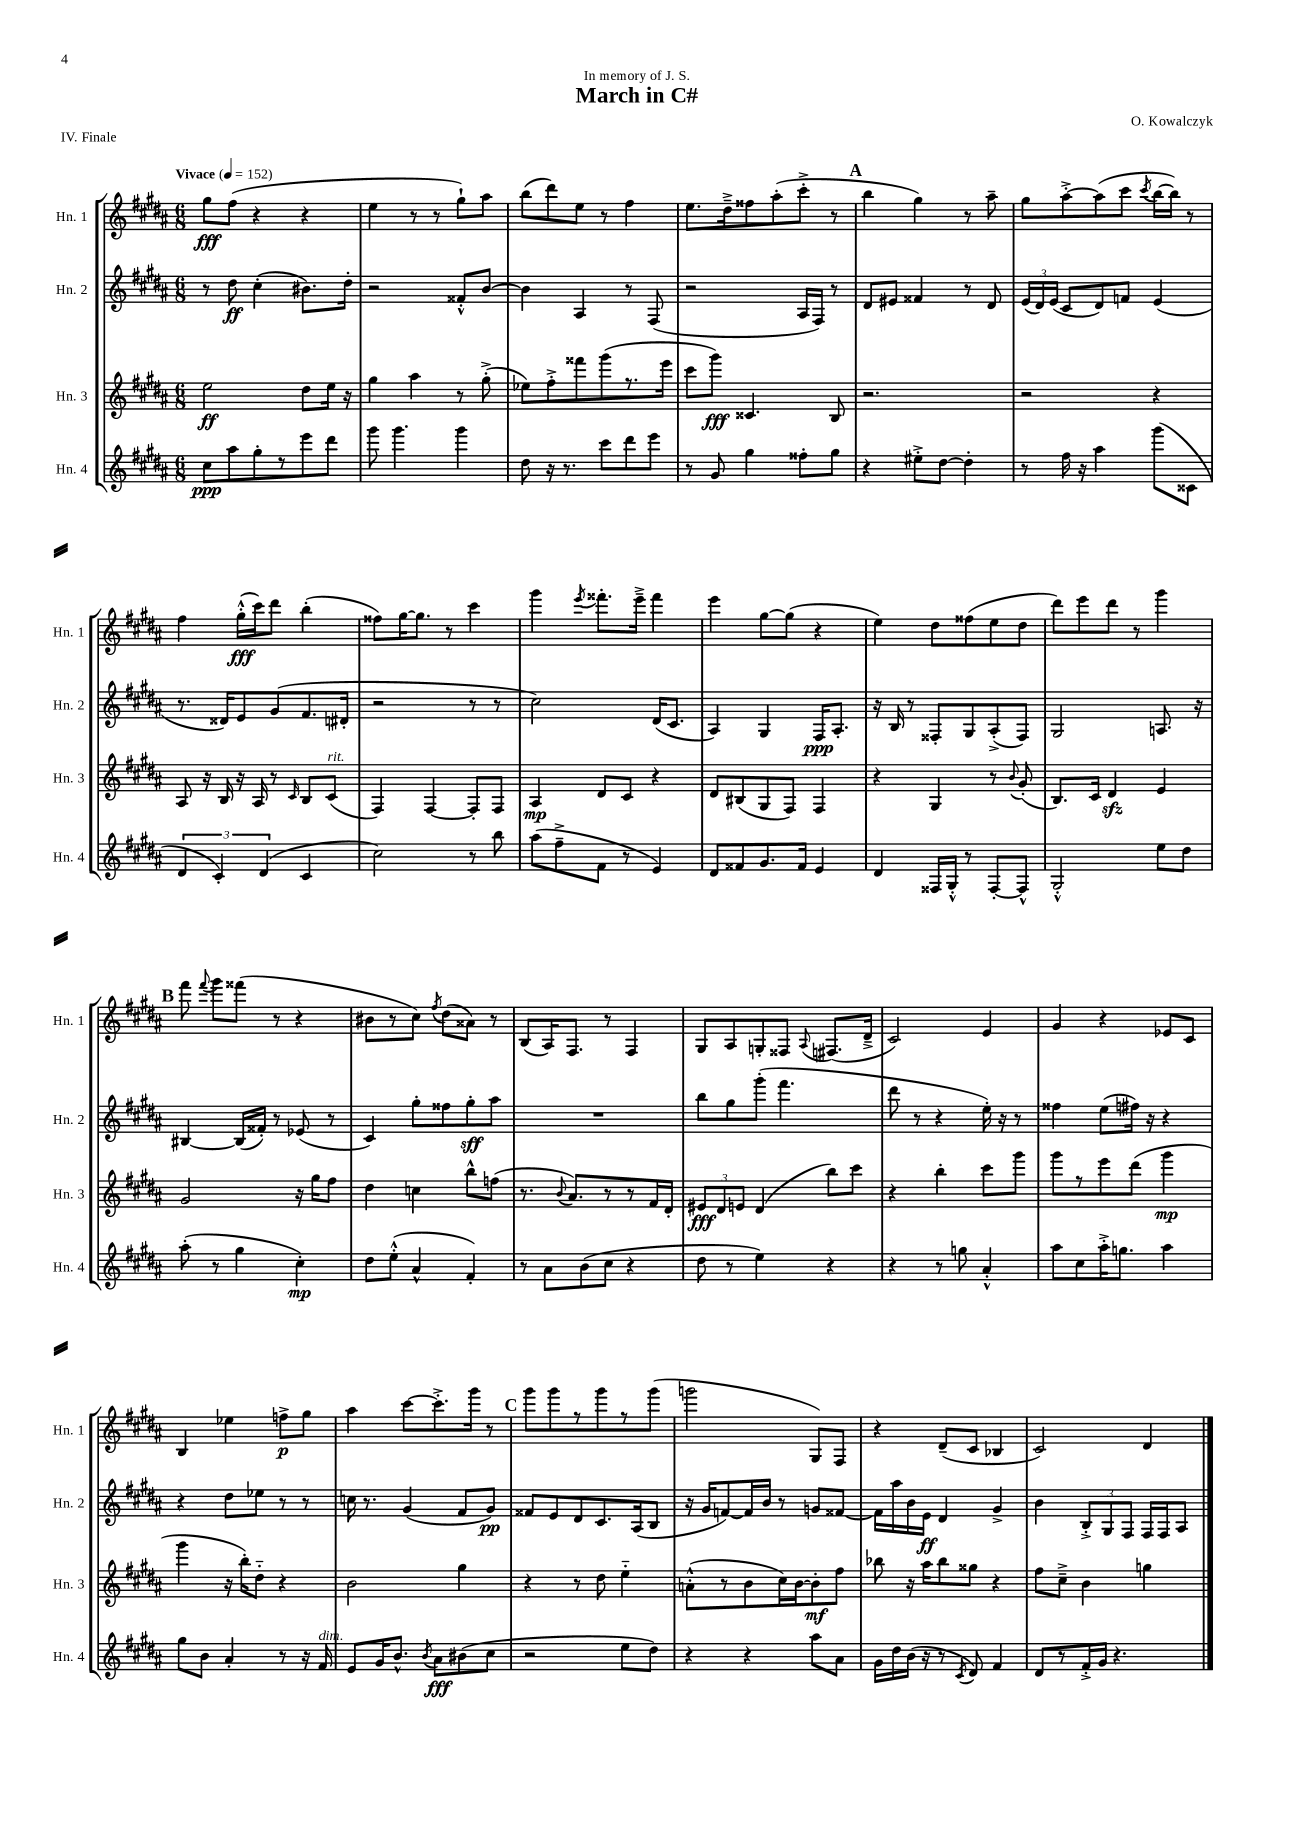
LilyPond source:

\header { title = "March in C#" composer = "O. Kowalczyk" dedication = "In memory of J. S." piece = "IV. Finale" }
<<
\new StaffGroup <<
\new Staff = "s0" \with { instrumentName = "Hn. 1" shortInstrumentName = "Hn. 1" } {
    \clef treble \key b \major \numericTimeSignature \time 6/8 \tempo "Vivace" 4 = 152
    \autoBeamOff gis''8[\fff fis''8]( r4 r4 |
    e''4 r8 r8 gis''8[-!) ais''8] |
    b''8[( dis'''8) e''8] r8 fis''4 |
    e''8.[ dis''16---> fisis''8 ais''8-.( cis'''8]-.-> r8 |
    \mark \markup { \bold "A" } b''4 gis''4) r8 ais''8-- |
    gis''8[ ais''8~-.-> ais''8( cis'''8] \acciaccatura { cis'''8 } b''16[~ b''16]) r8 |
    fis''4 gis''16[-.-^\fff( cis'''16) dis'''8] b''4-.( |
    fisis''8[) gis''16~ gis''8.] r8 cis'''4 |
    gis'''4 \acciaccatura { e'''8 } fisis'''8.[-. e'''16]---> fisis'''4 |
    e'''4 gis''8[~ gis''8]( r4 |
    e''4) dis''8[ fisis''8( e''8 dis''8] |
    dis'''8[) e'''8 dis'''8] r8 gis'''4 |
    \mark \markup { \bold "B" } fis'''8 \appoggiatura { fis'''8 } gis'''8[ fisis'''8]( r8 r4 |
    bis'8[ r8 cis''8]) \acciaccatura { fis''8 } dis''8[( aisis'8]) r8 |
    b8[( ais16) fis8.] r8 fis4 |
    gis8[ ais8 g8-. fisis8] \appoggiatura { ais8 } fis8.[( dis'16]---> |
    cis'2) e'4 |
    gis'4 r4 ees'8[ cis'8] |
    b4 ees''4 f''8[->\p gis''8] |
    ais''4 cis'''8[~ cis'''8.-.-> gis'''16] r8 |
    \mark \markup { \bold "C" } gis'''8[ gis'''8 r8 gis'''8 r8 gis'''8]( |
    g'''2 gis8[) fis8] |
    r4 dis'8[--( cis'8] bes4 |
    cis'2) dis'4 \bar "|." |
}
\new Staff = "s1" \with { instrumentName = "Hn. 2" shortInstrumentName = "Hn. 2" } {
    \clef treble \key b \major \numericTimeSignature \time 6/8
    \autoBeamOff r8 dis''8\ff cis''4-.( bis'8.[) dis''16]-. |
    r2 fisis'8[-.-^ b'8]~ |
    b'4 ais4 r8 fis8( |
    r2 ais16[ fis16]) r8 |
    \mark \markup { \bold "A" } dis'8[ eis'8] fisis'4 r8 dis'8 |
    \tuplet 3/2 { e'16[( dis'16) e'16]( } cis'8[ dis'8) f'8] e'4( |
    r8. disis'16[) e'8 gis'8( fis'8. dis'16]-. |
    r2 r8 r8 |
    cis''2) dis'16[( cis'8.] |
    ais4) gis4 fis16[\ppp ais8.]-. |
    r16 b16 r8 fisis8[-. gis8 ais8-.->( fisis8]) |
    gis2 a8. r16 |
    \mark \markup { \bold "B" } bis4~ bis16[( fisis'16]-.) r8 ees'8( r8 |
    cis'4) gis''8[-. fisis''8 gis''8-.\sff ais''8] |
    R2. |
    b''8[ gis''8 gis'''8]-.( fis'''4. |
    dis'''8 r8 r4 e''16-.) r16 r8 |
    fisis''4 e''8[( fis''16]) r16 r4 |
    r4 dis''8[ ees''8] r8 r8 |
    c''16 r8. gis'4( fis'8[ gis'8]\pp) |
    \mark \markup { \bold "C" } fisis'8[ e'8 dis'8 cis'8. ais16( b8] |
    r16 gis'16[ f'8~) f'16 b'16] r8 g'8[ fisis'8]~ |
    fisis'16[ ais''16 b'16 e'16]\ff dis'4 gis'4-> |
    b'4 \tuplet 3/2 { b8[-.-> gis8 fis8] } fis16[ fis16 ais8] \bar "|." |
}
\new Staff = "s2" \with { instrumentName = "Hn. 3" shortInstrumentName = "Hn. 3" } {
    \clef treble \key b \major \numericTimeSignature \time 6/8
    \autoBeamOff e''2\ff dis''8[ e''16] r16 |
    gis''4 ais''4 r8 gis''8-.->( |
    ees''8[) fis''8-.-> fisis'''8 gis'''8( r8. e'''16] |
    cis'''8[ gis'''8]\fff) cisis'4. b8 |
    \mark \markup { \bold "A" } r2. |
    r2 r4 |
    ais8 r16 b16 r16 ais16 r8 \grace { cis'16 } b8[ cis'8]^\markup { \italic "rit." }( |
    fis4) fis4~ fis8[-. fis8] |
    ais4\mp dis'8[ cis'8] r4 |
    dis'8[ bis8( gis8 fis8]) fis4 |
    r4 gis4 r8 \appoggiatura { b'8 } gis'8-.( |
    b8.[) cis'16] dis'4\sfz e'4 |
    \mark \markup { \bold "B" } gis'2 r16 gis''16[ fis''8] |
    dis''4 c''4 b''8[-^ f''8]( |
    r8. \appoggiatura { b'8 } ais'8.[) r8 r8 fis'16 dis'16]-. |
    \tuplet 3/2 { eis'8[\fff dis'8 e'8] } dis'4( b''8[) cis'''8] |
    r4 b''4-. cis'''8[ gis'''8] |
    gis'''8[ r8 e'''8 dis'''8]( gis'''4\mp |
    gis'''4 r16 b''16[-.) dis''8]-_ r4 |
    b'2 gis''4 |
    \mark \markup { \bold "C" } r4 r8 dis''8 e''4-_ |
    a'8[-.-^( r8 b'8 cis''16) b'16~ b'8-.\mf fis''8] |
    bes''8 r16 ais''16[ bes''8 gisis''8] r4 |
    fis''8[ cis''8]---> b'4 g''4 \bar "|." |
}
\new Staff = "s3" \with { instrumentName = "Hn. 4" shortInstrumentName = "Hn. 4" } {
    \clef treble \key b \major \numericTimeSignature \time 6/8
    \autoBeamOff cis''8[\ppp ais''8 gis''8-. r8 e'''8 dis'''8] |
    gis'''8 gis'''4. gis'''4 |
    dis''8 r16 r8. cis'''8[ dis'''8 e'''8] |
    r8 gis'8 gis''4 fisis''8[-. gis''8] |
    \mark \markup { \bold "A" } r4 eis''8[-.-> dis''8]~ dis''4-. |
    r8 fis''16 r16 ais''4 gis'''8[( cisis'8] |
    \tuplet 3/2 { dis'4 cis'4-.) dis'4( } cis'4 |
    cis''2) r8 b''8 |
    ais''8[( fis''8---> fis'8] r8 e'4) |
    dis'8[ fisis'8 gis'8. fisis'16] e'4 |
    dis'4 fisis16[ gis16]-.-^ r8 fisis8[~-. fisis8]-^ |
    gis2-.-^ e''8[ dis''8] |
    \mark \markup { \bold "B" } ais''8-.( r8 gis''4 cis''4-.\mp) |
    dis''8[ e''8]-.-^( ais'4-^ fis'4-.) |
    r8 ais'8[ b'8( cis''8] r4 |
    dis''8 r8 e''4) r4 |
    r4 r8 g''8 ais'4-.-^ |
    ais''8[ cis''8 ais''16-.-> g''8.] ais''4 |
    gis''8[ b'8] ais'4-. r8 r16 fis'16^\markup { \italic "dim." } |
    e'8[ gis'16 b'8.]-^ \acciaccatura { b'8 } ais'8[\fff bis'8( cis''8] |
    \mark \markup { \bold "C" } r2 e''8[ dis''8]) |
    r4 r4 ais''8[ ais'8] |
    gis'16[ dis''16 b'16]( r16 r8 \acciaccatura { cis'8 } dis'8) fis'4 |
    dis'8[ r8 fis'16-.-> gis'16] r4. \bar "|." |
}
>>
>>
\layout { \context { \Score \remove "Bar_number_engraver" } }
